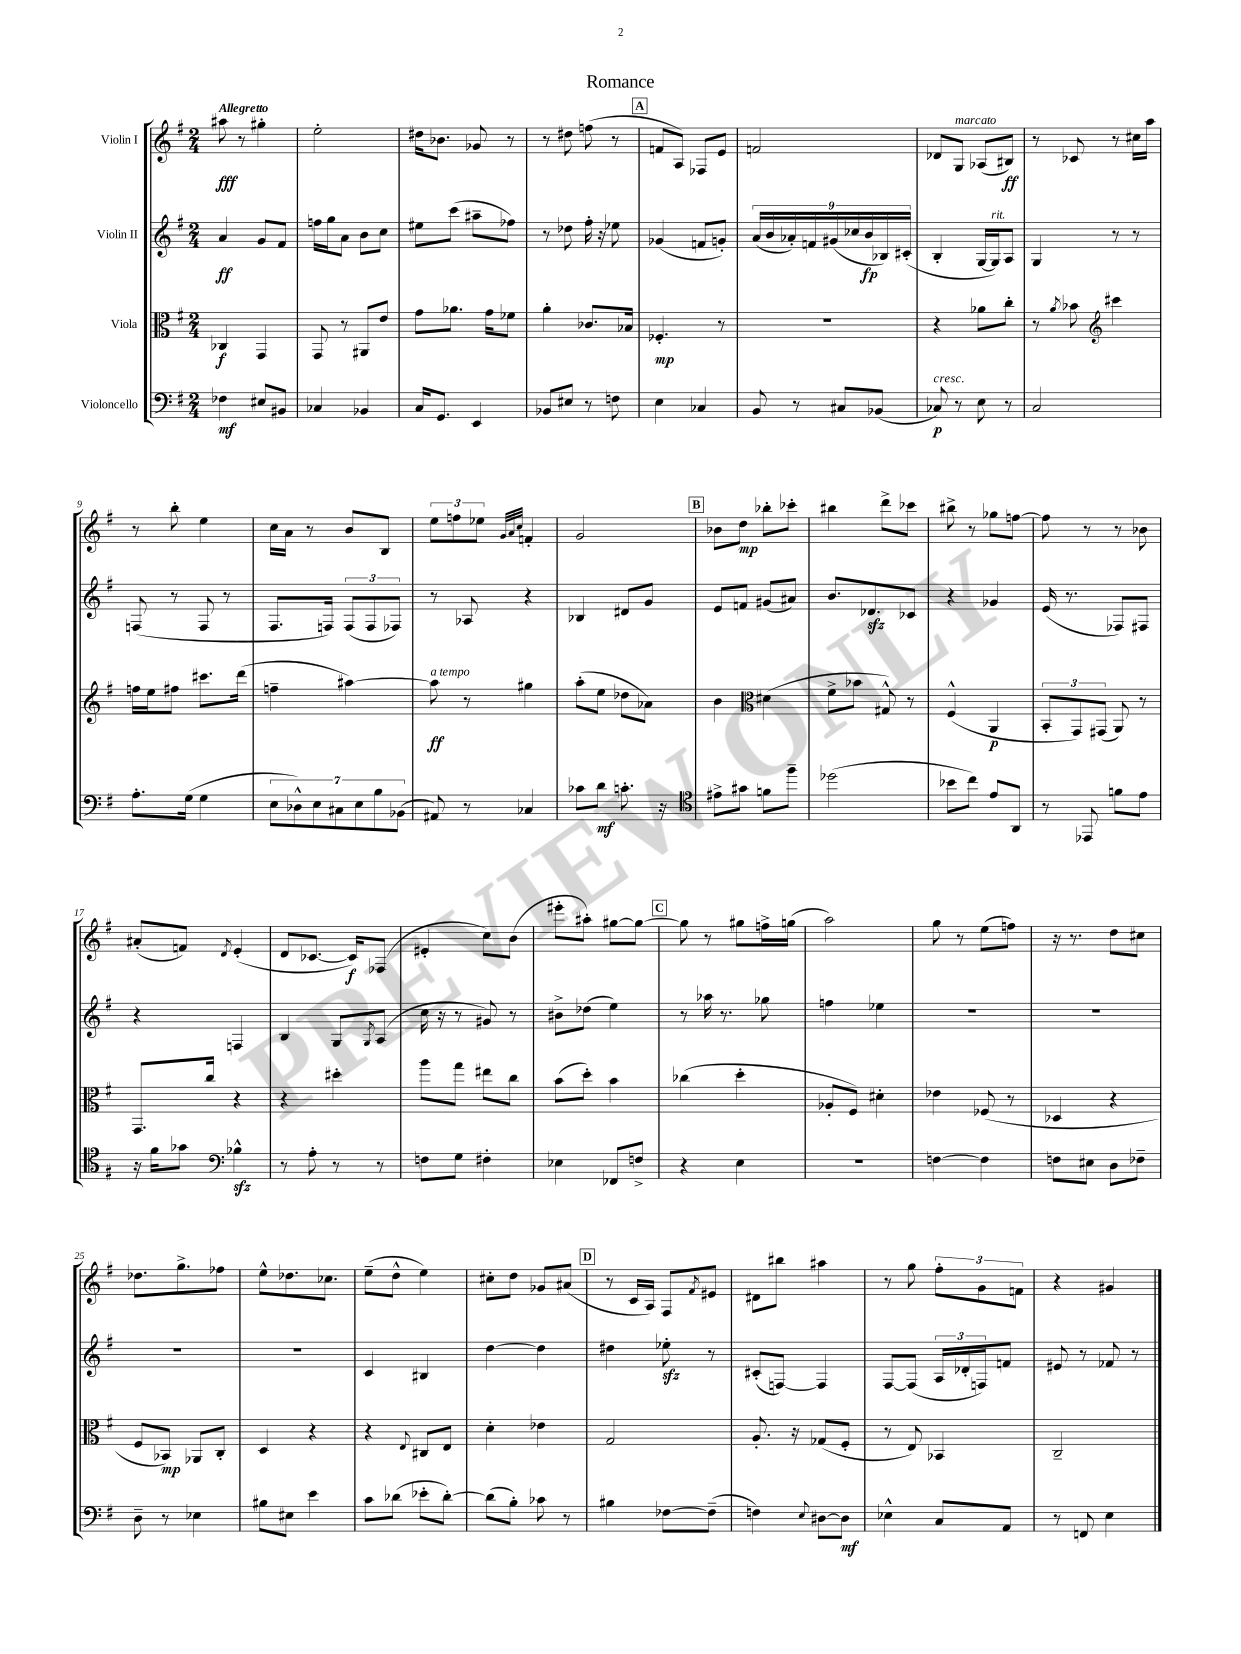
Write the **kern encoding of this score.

**kern	**kern	**kern	**kern
*staff4	*staff3	*staff2	*staff1
*clefF4	*clefC3	*clefG2	*clefG2
*k[f#]	*k[f#]	*k[f#]	*k[f#]
*M2/4	*M2/4	*M2/4	*M2/4
4F-\	4C-/	4a/	8aa#\
.	.	.	8r
8E#/L	4GG/	8g/L	4gg#'\
8BB#/J	.	8f#/J	.
=	=	=	=
4C-/	8GG/	16ff\LL	2ee'\
.	.	16gg\J	.
.	8r	8a\J	.
4BB-/	8AA#/L	8b\L	.
.	8e/J	8cc\J	.
=	=	=	=
16C/LK	8g\L	8ee#\L	16dd#\LK
8.GG/J	.	.	8.b-\J
.	8.a-\J	(8ccc\J	.
4EE/	.	8aa#~\L	8g-/
.	16g\LK	.	.
.	8f-\J	8ff-\J)	8r
=	=	=	=
8BB-/L	4a'\	8r	8r
8E#/J	.	8dd-\	8dd#\
8r	8.c-/L	16ff#'\	(8ff\
.	.	16r	.
8F\	.	8ee-\	8r
.	16B-/Jk	.	.
=	=	=	=
4E\	4.F-'/	(4g-/	8f/L
.	.	.	8A/J)
4C-/	.	8f/L	8F-/L
.	8r	8g'/J)	8e/J
=	=	=	=
8BB/	2r	(18a/LL	2f/
.	.	18b/	.
.	.	18a-'/)	.
8r	.	.	.
.	.	18f/	.
.	.	(18g#/	.
8C#/L	.	.	.
.	.	18cc-/	.
.	.	18b/	.
(8BB-/J	.	.	.
.	.	18B-/)	.
.	.	(18c#'/JJ	.
=	=	=	=
8C-/)	4r	4B'/	8d-/L
8r	.	.	8G/J
8E\	8a-\L	[16G/LL	(8A-/L
.	.	16G/]J)	.
8r	8cc'\J	8A/J	8B#/J)
=	=	=	=
2C/	8r	4G/	8r
.	8qa/	.	.
.	8b-\	.	8c-/
*	*clefG2	*	*
.	4ccc#\	8r	8r
.	.	8r	16cc#\LL
.	.	.	16aa\JJ
=	=	=	=
8.A'\L	16ff\LL	(8F/	8r
.	16ee\J	.	.
.	8ff#\J	8r	8bb'\
(16G\Jk	.	.	.
4G\	8.ccc#\L	8F/	4ee\
.	.	8r	.
.	(16ddd\Jk	.	.
=	=	=	=
14E\L	4ff~\	8.F#/L	16cc\LL
.	.	.	16a\JJ
14D-^^\)	.	.	.
.	.	.	8r
14E\	.	.	.
.	.	16F/Jk)	.
14C#\	.	.	.
.	[4aa#\)	(12F/L	8b/L
14E\	.	.	.
.	.	12F/	.
14B\	.	.	.
.	.	.	8B/J
.	.	12F-/J)	.
(14BB-\J	.	.	.
=	=	=	=
8AA#/)	8aa#\]	8r	12ee\L
.	.	.	12ff\
8r	8r	8A-/	.
.	.	.	12ee-\J
.	.	.	32qqg/LLL
.	.	.	32qqa/
.	.	.	32qqcc/JJJ
4C-/	4gg#\	4r	4f'/
=	=	=	=
8c-\L	(8aa'\L	4B-/	2g/
8d\J	8ee\J	.	.
8.c'\	8dd-\L	8d#/L	.
.	8a-\J)	8g/J	.
16r	.	.	.
=	=	=	=
*clefC4	*	*	*
8e#^\L	4b\	8e/L	8b-\L
8g#\J	.	8f/J	8dd\J
*	*clefC3	*	*
8f\L	(4d#\	(8g#/L	8bb-'\L
8ff#~\J	.	8a#/J)	8ccc-'\J
=	=	=	=
(2dd-\	8f#^\L	8.b/L	4bb#\
.	8b-\J	.	.
.	.	8.d-/	.
.	8G#^^/)	.	8ddd^\L
.	8r	8c-/J	8ccc-\J
=	=	=	=
8b-\L	(4F#^^/	4r	8bb#^\
8cc\J)	.	.	8r
8e/L	4AA/	4g-/	8gg-\L
8AA/J	.	.	[8ff\J
=	=	=	=
8r	12BB'/L	(16e/	8ff\]
.	.	8.r	.
.	12GG/)	.	.
8EE-/	.	.	8r
.	(12GG#/J	.	.
8f\L	8AA/)	8F-/L)	8r
8e\J	8r	8F#/J	8b-\
=	=	=	=
16r	8.GG/L	4r	(8a#'/L
16f#\LK	.	.	.
8g-\J	.	.	8f/J)
.	16cc/Jk	.	.
*clefF4	*	*	*
.	.	.	8qd/
4B-^^\	4r	4F/	(4e'/
=	=	=	=
8r	4r	4B/	8d/L
8A'\	.	.	[8.c-/J
8r	4dd#'\	8G/L	.
.	.	.	16c-/]LK)
.	.	8qG/	.
8r	.	(8A/J	(8F-/J
=	=	=	=
8F\L	8aa\L	16cc\	4e#'/
.	.	16r	.
8G\J	8gg\J	8r	.
4F#'\	8ee#\L	8g#/)	8cc\L)
.	8cc\J	8r	(8b\J
=	=	=	=
4E-\	(8b\L	8b#^\L	8eee#'\L
.	8dd'\J)	(8dd-\J	8aa#'\J)
8FF-/L	4b\	4ee\)	[8gg#\L
8F^/J	.	.	8gg#\_J
=	=	=	=
4r	(4cc-\	8r	8gg#\]
.	.	16aa-\	8r
.	.	8.r	.
4E\	4dd'\	.	8gg#\L
.	.	8gg-\	16ff^\L
.	.	.	(16gg\JJ
=	=	=	=
2r	8A-'/L	4ff\	2aa\)
.	8F#/J)	.	.
.	4d#'\	4ee-\	.
=	=	=	=
[4F\	4e-\	2r	8gg\
.	.	.	8r
4F\]	(8F-/	.	(8ee\L
.	8r	.	8ff\J)
=	=	=	=
8F\L	4D-/	2r	16r
.	.	.	8.r
8E#\J	.	.	.
8D\L	4r	.	8dd\L
8F-~\J	.	.	8cc#\J
=	=	=	=
8D~\	8F#/L	2r	8.dd-\L
8r	8BB-/J)	.	.
.	.	.	8.gg^\
4E-\	8AA-/L	.	.
.	8C'/J	.	8ff-\J
=	=	=	=
8B#\L	4D/	2r	8ee^^\L
8E#\J	.	.	8.dd-\
4e\	4r	.	.
.	.	.	8.cc-\J
=	=	=	=
8c\L	4r	4c/	(8ee~\L
(8d-\J	.	.	8dd^^\J
.	8qqE/	.	.
8e-'\L	8C#/L	4B#/	4ee\)
[8d-'\J)	8E/J	.	.
=	=	=	=
(8d-\]L	4d'\	[4dd\	8cc#'\L
8B'\J)	.	.	8dd\J
8c-\	4e-\	4dd\]	8g-/L
8r	.	.	(8a#/J
=	=	=	=
4B#\	2G/	4dd#\	8r
.	.	.	16c/LL
.	.	.	16A/JJ)
[8F-\L	.	8ee-'\	8F#/L
.	.	.	8qf#/
(8F-~\]J	.	8r	8e#/J
=	=	=	=
4F\)	8.A'/	(8c#'/L	8d#\L
.	.	[8F/J)	8bb#\J
.	16r	.	.
8qqE/	.	.	.
[8D#\L	(8G-/L	4F/]	4aa#\
8D#\]J	8F#'/J	.	.
=	=	=	=
4E-^^\	8r	[8F#/L	8r
.	8E/)	(8F#/]J	8gg\
8C/L	4BB-/	24A/LL	12ff#'\L
.	.	24d-'/	.
.	.	24F/J)	12g\
8AA/J	.	8f/J	.
.	.	.	12f\J
=	=	=	=
8r	2C~/	8e#/	4r
8FF/	.	8r	.
4E\	.	8f-/	4g#/
.	.	8r	.
==	==	==	==
*-	*-	*-	*-
